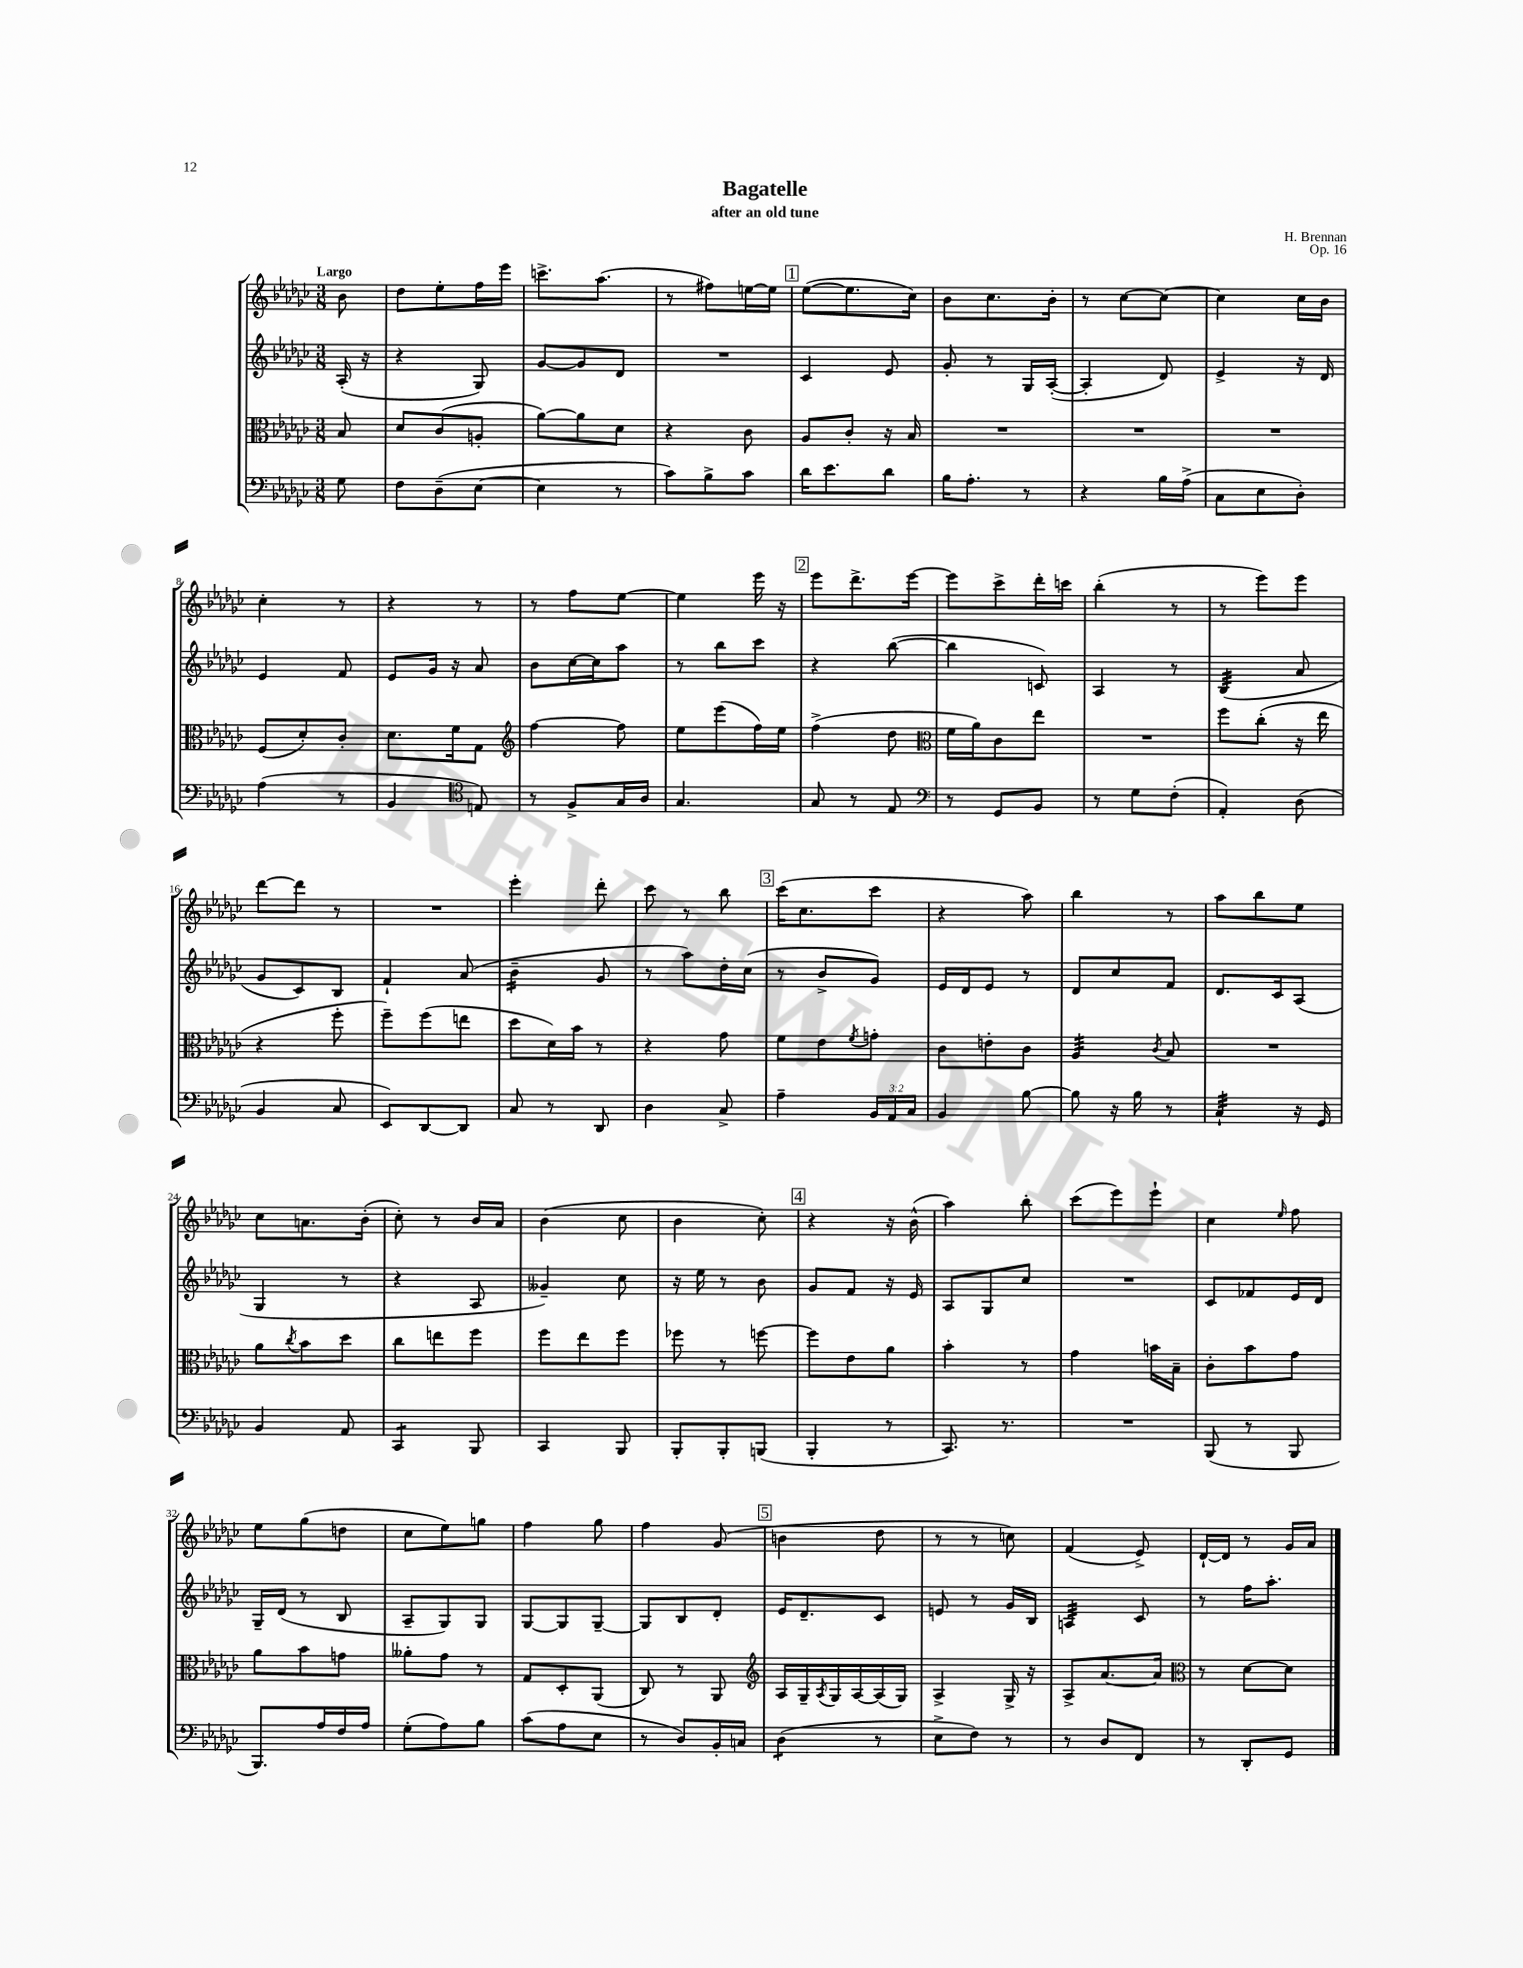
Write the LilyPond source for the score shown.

\header { title = "Bagatelle" composer = "H. Brennan" subtitle = "after an old tune" opus = "Op. 16" }
<<
\new StaffGroup <<
\new Staff = "s0" {
    \clef treble \key ges \major \numericTimeSignature \time 3/8 \partial 8 \tempo "Largo"
    bes'8 |
    des''8 ees''8-. f''16 ees'''16 |
    c'''8.-> aes''8.( |
    r8 fis''8) e''16~ e''16 |
    \mark \markup { \box "1" } ees''8~( ees''8. ces''16) |
    bes'8 ces''8. bes'16-. |
    r8 ces''8~ ces''8~ |
    ces''4 ces''16 bes'16 |
    ces''4-. r8 |
    r4 r8 |
    r8 f''8 ees''8~ |
    ees''4 ees'''16 r16 |
    \mark \markup { \box "2" } ees'''8 des'''8.-> ees'''16~ |
    ees'''8 ces'''8-> des'''16-. c'''16 |
    bes''4-.( r8 |
    r8 ees'''8) ees'''8 |
    des'''8~ des'''8 r8 |
    R4. |
    ees'''4-. des'''8-. |
    ces'''8 r8 bes''8 |
    \mark \markup { \box "3" } ces'''16( ces''8. ces'''8 |
    r4 aes''8) |
    bes''4 r8 |
    aes''8 bes''8 ees''8 |
    ces''8 a'8. bes'16-.( |
    ces''8-.) r8 bes'16 aes'16 |
    bes'4( ces''8 |
    bes'4 ces''8-.) |
    \mark \markup { \box "4" } r4 r16 bes'16-^( |
    aes''4) bes''8-. |
    ces'''8( ees'''8) ees'''8-! |
    ces''4 \grace { ees''16 } f''8 |
    ees''8 ges''8( d''8 |
    ces''8 ees''8) g''8 |
    f''4 ges''8 |
    f''4 ges'8( |
    \mark \markup { \box "5" } b'4 des''8 |
    r8 r8 c''8) |
    f'4( ees'8->) |
    des'16~-! des'16 r8 ges'16 aes'16 \bar "|." |
}
\new Staff = "s1" {
    \clef treble \key ges \major \numericTimeSignature \time 3/8 \partial 8
    aes16-.( r16 |
    r4 ges8) |
    ges'8~ ges'8 des'8 |
    R4. |
    \mark \markup { \box "1" } ces'4 ees'8 |
    ges'8-. r8 ges16 aes16~-.( |
    aes4-. des'8) |
    ees'4-> r16 des'16 |
    ees'4 f'8 |
    ees'8 ges'16 r16 aes'8 |
    bes'8 ces''16~ ces''16 aes''8 |
    r8 bes''8 ces'''8 |
    \mark \markup { \box "2" } r4 bes''8~( |
    bes''4 c'8) |
    aes4 r8 |
    bes4:32( aes'8 |
    ges'8 ces'8) bes8 |
    f'4-! aes'8( |
    bes'4:16-- ges'8 |
    r8 aes''8) des''16-. ces''16( |
    \mark \markup { \box "3" } r8 bes'8-> ges'8) |
    ees'16 des'16 ees'8 r8 |
    des'8 ces''8 f'8 |
    des'8. ces'16 aes8( |
    ges4 r8 |
    r4 aes8 |
    geses'4--) ces''8 |
    r16 ees''16 r8 bes'8 |
    \mark \markup { \box "4" } ges'8 f'8 r16 ees'16 |
    aes8 ges8 ces''8 |
    R4. |
    ces'8 fes'8 ees'16 des'16 |
    ges16-- des'16( r8 bes8 |
    aes8-- ges8) ges8 |
    ges8~ ges8 ges8~-- |
    ges8 bes8 des'8-. |
    \mark \markup { \box "5" } ees'16 des'8.-- ces'8 |
    e'8 r8 ges'16 bes16 |
    a4:32 ces'8 |
    r8 f''16 aes''8.-. \bar "|." |
}
\new Staff = "s2" {
    \clef alto \key ges \major \numericTimeSignature \time 3/8 \partial 8
    bes8 |
    des'8 ces'8( a8-. |
    aes'8~) aes'8 des'8 |
    r4 ces'8 |
    \mark \markup { \box "1" } aes8 ces'8-. r16 bes16 |
    R4. |
    R4. |
    R4. |
    f8( des'8-.) ces'8-. |
    des'8. f'16 ges8 |
    \clef treble f''4~ f''8 |
    ees''8 ees'''8( f''16) ees''16 |
    \mark \markup { \box "2" } f''4->( des''8 |
    \clef alto f'16 aes'16) ces'8 ees''8 |
    R4. |
    f''8 ces''8-.( r16 ees''16 |
    r4 f''8-. |
    f''8--) f''8( e''8 |
    des''8 des'16) bes'16 r8 |
    r4 ges'8 |
    \mark \markup { \box "3" } f'8 ees'8 \acciaccatura { f'8 } g'8-. |
    ces'8 e'8-. ces'8 |
    aes4:32 \acciaccatura { ces'8 } bes8 |
    R4. |
    aes'8 \acciaccatura { ces''8 } bes'8 des''8 |
    ces''8 e''8 f''8 |
    f''8 ees''8 f''8 |
    fes''8 r8 f''8~ |
    \mark \markup { \box "4" } f''8 ees'8 aes'8 |
    bes'4-. r8 |
    ges'4 b'16 bes16-- |
    ces'8-. bes'8 ges'8 |
    aes'8 bes'8 g'8 |
    aeses'8-. ges'8 r8 |
    ges8 des8-. aes,8( |
    ces8) r8 aes,8 |
    \mark \markup { \box "5" } \clef treble aes16 ges16-- \acciaccatura { aes8 } ges16 aes16~ aes16( ges16) |
    aes4-> ges16-> r16 |
    aes8-> aes'8.~ aes'16 |
    \clef alto r8 des'8~ des'8 \bar "|." |
}
\new Staff = "s3" {
    \clef bass \key ges \major \numericTimeSignature \time 3/8 \override Staff.TupletNumber.text = #tuplet-number::calc-fraction-text \partial 8
    ges8 |
    f8 des8--( ees8~ |
    ees4 r8 |
    ces'8) bes8-> ces'8 |
    \mark \markup { \box "1" } des'16 ees'8. des'8 |
    bes16 aes8.-. r8 |
    r4 bes16 aes16->( |
    ces8 ees8 des8-.) |
    aes4( r8 |
    bes,4 \clef tenor e8) |
    r8 f8-> ges16 aes16 |
    ges4. |
    \mark \markup { \box "2" } ges8 r8 ees8 |
    \clef bass r8 ges,8 bes,8 |
    r8 ges8 f8-.( |
    aes,4-.) des8( |
    bes,4 ces8 |
    ees,8) des,8~ des,8 |
    ces8 r8 des,8 |
    des4 ces8-> |
    \mark \markup { \box "3" } aes4-- \tuplet 3/2 { bes,16 aes,16 ces16 } |
    bes,4 bes8~ |
    bes8 r16 bes16 r8 |
    ces4:32-! r16 ges,16 |
    bes,4 aes,8 |
    ces,4:8 bes,,8 |
    ces,4 bes,,8 |
    bes,,8-. bes,,8-. b,,8( |
    \mark \markup { \box "4" } bes,,4-. r8 |
    ces,8.) r8. |
    R4. |
    bes,,8( r8 bes,,8 |
    bes,,8.) aes16 f16 aes16 |
    ges8-.( aes8) bes8 |
    ces'8( aes8 ees8 |
    r8 des8) bes,16-. c16 |
    \mark \markup { \box "5" } des4:8( r8 |
    ees8-> f8) r8 |
    r8 des8 f,8 |
    r8 des,8-. ges,8 \bar "|." |
}
>>
>>
